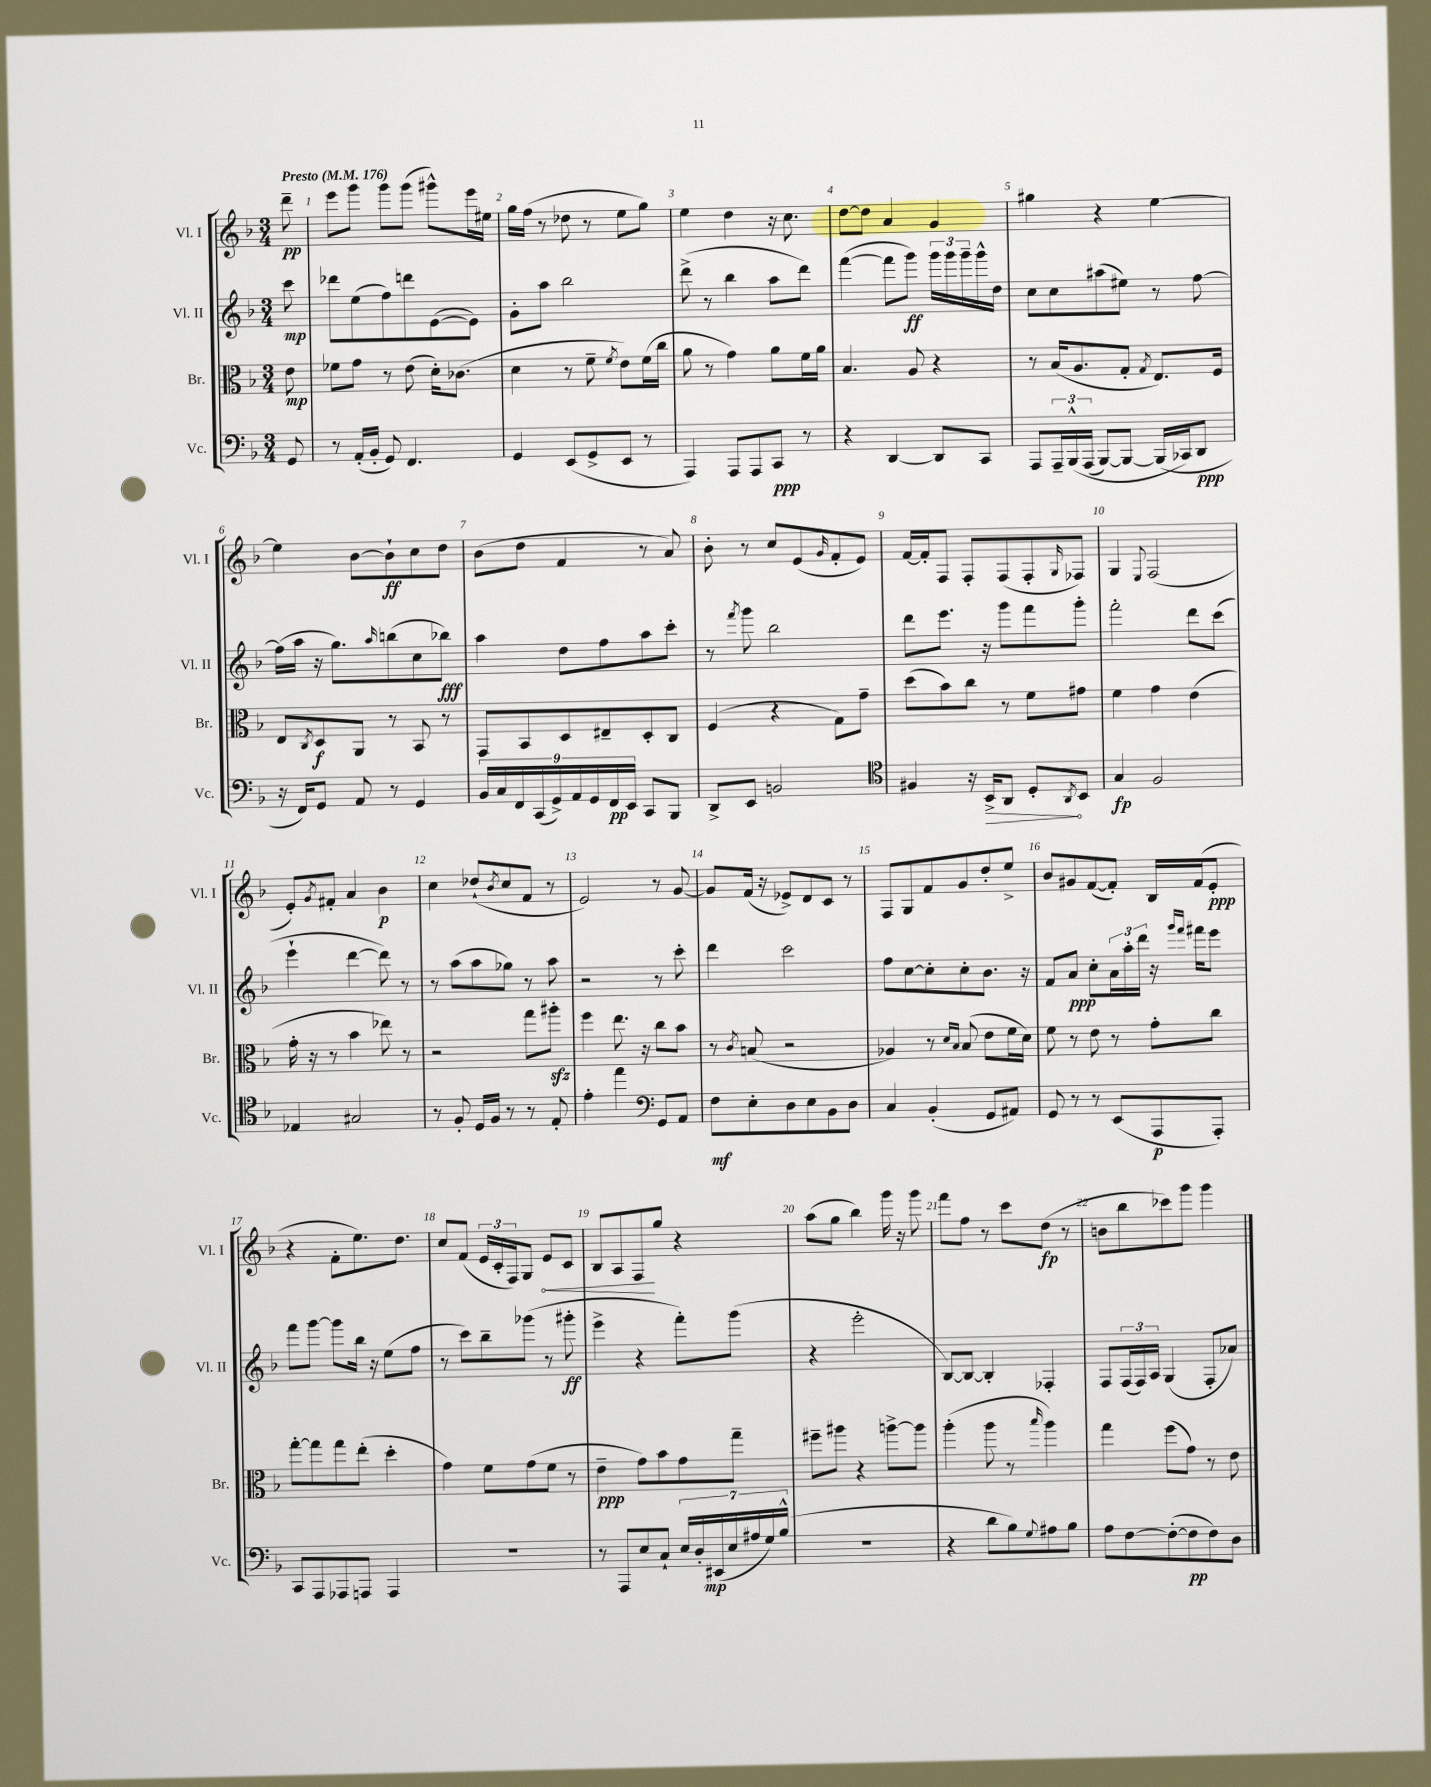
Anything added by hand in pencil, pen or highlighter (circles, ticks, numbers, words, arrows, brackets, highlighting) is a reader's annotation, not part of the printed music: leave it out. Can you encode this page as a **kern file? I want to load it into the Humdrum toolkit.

**kern	**dynam	**kern	**dynam	**kern	**dynam	**kern	**dynam
*part4	*part4	*part3	*part3	*part2	*part2	*part1	*part1
*staff4	*staff4	*staff3	*staff3	*staff2	*staff2	*staff1	*staff1
*I"Vc.	*	*I"Br.	*	*I"Vl. II	*	*I"Vl. I	*
*I'Vc.	*	*I'Br.	*	*I'Vl. II	*	*I'Vl. I	*
*clefF4	*	*clefC3	*	*clefG2	*	*clefG2	*
*k[b-]	*	*k[b-]	*	*k[b-]	*	*k[b-]	*
*M3/4	*	*M3/4	*	*M3/4	*	*M3/4	*
*MM176	*	*MM176	*	*MM176	*	*MM176	*
=	=	=	=	=	=	=	=
!	!	!	!	!	!	!LO:TX:a:B:t=Presto	!
8GG/	.	8e\	mp	8ccc\	mp	8ddd~\	pp
=1	=1	=1	=1	=1	=1	=1	=1
8r	.	8f-X\L	.	8ddd-X\L	.	8eee\L	.
(16AA'/LL	.	8g\J	.	(8ee\	.	8ggg\J	.
16BB-'/JJ	.	.	.	.	.	.	.
8GG/)	.	8r	.	8ff\)	.	8ggg\L	.
4.FF/	.	(8e\	.	8dddn\	.	(8ggg\J	.
.	.	16d'\KL)	.	([8e\	.	8ggg#X^^\L)	.
.	.	(8.c-X\J	.	.	.	.	.
.	.	.	.	8e\J])	.	16eee\L	.
.	.	.	.	.	.	16ee#X\JJ	.
=2	=2	=2	=2	=2	=2	=2	=2
4GG/	.	4d\	.	8g'\L	.	16gg\LL	.
.	.	.	.	.	.	(16ff\JJ	.
.	.	.	.	8aa\J	.	8r	.
(8EE/L	.	8r	.	2bb-\	.	8dd-X\	.
8GG^/	.	8f~\	.	.	.	8r	.
.	.	8qf/	.	.	.	.	.
8EE/J	.	8e\L)	.	.	.	8ee\L	.
8r	.	(16f\L	.	.	.	8gg\J)	.
.	.	16cc\JJ	.	.	.	.	.
=3	=3	=3	=3	=3	=3	=3	=3
4AAA/)	.	8a\	.	(8ddd^\	.	4ee\	.
.	.	8r	.	8r	.	.	.
8AAA/L	.	4g\)	.	4bb-\	.	4dd\	.
8AAA/	.	.	.	.	.	.	.
8CC/J	ppp	8a\L	.	8aa\L	.	16r	.
.	.	.	.	.	.	8.cc\	.
8r	.	16f\L	.	8ddd\J)	.	.	.
.	.	16a\JJ	.	.	.	.	.
=4	=4	=4	=4	=4	=4	=4	=4
4r	.	4.B-/	.	([4fff\	.	[8dd\L	.
.	.	.	.	.	.	8dd\J]	.
[4DD/	.	.	.	8fff\L]	.	4a/	.
.	.	8A/	.	8ggg\J)	ff	.	.
8DD/L]	.	4r	.	24ggg\LL	.	4g/	.
.	.	.	.	24ggg\	.	.	.
.	.	.	.	24ggg~\	.	.	.
8CC/J	.	.	.	16ggg^^\	.	.	.
.	.	.	.	16dd\JJ	.	.	.
=5	=5	=5	=5	=5	=5	=5	=5
8AAA/L	.	8r	.	8cc\L	.	4gg#X\	.
24AAA~/L	.	(16B-/KL	.	8cc\	.	.	.
(24BBB-^^/	.	.	.	.	.	.	.
.	.	8.A/	.	.	.	.	.
(24AAA/JJ	.	.	.	.	.	.	.
[8BBB-/L)	.	.	.	(8aa#X\	.	4r	.
8BBB-/J_	.	8G'/J	.	8ee#X\J)	.	.	.
.	.	8qG/	.	.	.	.	.
(16BBB-/LL]	.	8.E/L)	.	8r	.	[4ee\	.
16CC-X/J)	.	.	.	.	.	.	.
8DD/J	ppp	.	.	[8ff\	.	.	.
.	.	16F/Jk	.	.	.	.	.
!!LO:LB:g=z
=6	=6	=6	=6	=6	=6	=6	=6
16r	.	8E/L	.	(16ff\LL]	.	4ee\]	.
16FF/KL)	.	.	.	16aa\JJ	.	.	.
.	.	8qC/	.	.	.	.	.
8GG/J	.	8D/	f	16r	.	.	.
.	.	.	.	8.gg\L)	.	.	.
8AA/	.	8AA/J	.	.	.	[8b-\L	.
.	.	.	.	16qqaa/	.	.	.
8r	.	8r	.	(8bbn\	.	8b-`\]	ff
4GG/	.	8BB-/	.	8cc\	.	8cc\	.
.	.	8r	.	8bb-X\J)	fff	8dd\J	.
=7	=7	=7	=7	=7	=7	=7	=7
18BB-/LL	.	8GG/L	.	4aa\	.	(8b-\L	.
18C/	.	.	.	.	.	.	.
18FF/	.	.	.	.	.	.	.
.	.	8BB-/	.	.	.	8dd\J	.
(18CC/	.	.	.	.	.	.	.
18GG^/)	.	.	.	.	.	.	.
.	.	8D/	.	8dd\L	.	4f/	.
18AA/	.	.	.	.	.	.	.
18GG/	.	.	.	.	.	.	.
.	.	8E#X~/	.	8ff\	.	.	.
18FF/	pp	.	.	.	.	.	.
18EE/JJ	.	.	.	.	.	.	.
8CC/L	.	8D'/	.	8aa\	.	8r	.
8BBB-/J	.	8C/J	.	8ccc'\J	.	8a/)	.
=8	=8	=8	=8	=8	=8	=8	=8
8DD^/L	.	(4F/	.	8r	.	8b-'\	.
.	.	.	.	8qfff/	.	.	.
8EE/J	.	.	.	8ggg\	.	8r	.
2BBn/	.	4r	.	2bb-\	.	8cc/L	.
.	.	.	.	.	.	(8e/	.
.	.	.	.	.	.	16qqg/	.
.	.	8G\L)	.	.	.	8f'/	.
.	.	8g~\J	.	.	.	8e/J)	.
=9	=9	=9	=9	=9	=9	=9	=9
*clefC4	*	*	*	*	*	*	*
4F#X/	.	(8dd\L	.	8ddd\L	.	[16f/LL	.
.	.	.	.	.	.	16f'/J]	.
.	.	8b-\)	.	8.eee\J	.	8F/J	.
16r	.	8cc\J	.	.	.	8F'/L	.
!	!LO:HP:b	!	!	!	!	!	!
16BB-^/KL	>	.	.	16r	.	.	.
8AA/J	.	8r	.	8ggg\L	.	(8F/	.
8D'/L	.	8f\L	.	8fff\	.	8F'/	.
8qAA/	.	.	.	.	.	16qqG/	.
8BB-/J	]	8g#X\J	.	8ggg'\J	.	8F-X/J)	.
=10	=10	=10	=10	=10	=10	=10	=10
4G/	fp	4f\	.	2fff'\	.	4G/	.
.	.	.	.	.	.	8qqE/	.
2F/	.	4g\	.	.	.	(2F/	.
.	.	(4e\	.	8ddd\L	.	.	.
.	.	.	.	(8ccc\J	.	.	.
!!LO:LB:g=z
=11	=11	=11	=11	=11	=11	=11	=11
4E-X/	.	16g'\	.	4eee`\	.	8e'/L)	.
.	.	16r	.	.	.	.	.
.	.	.	.	.	.	8qg/	.
.	.	8r	.	.	.	8f#X'/J	.
2G#X/	.	4b-\	.	[4ddd\	.	4a/	.
.	.	8ee-X\)	.	8ddd\])	.	4b-\	p
.	.	8r	.	8r	.	.	.
=12	=12	=12	=12	=12	=12	=12	=12
8r	.	2r	.	8r	.	4cc\	.
8F'/	.	.	.	(8aa\L	.	.	.
16D/LL	.	.	.	8aa\	.	(8dd-X`/L	.
16F/JJ	.	.	.	.	.	.	.
.	.	.	.	.	.	8qb-/	.
8r	.	.	.	8gg-X\J)	.	8cc/	.
8r	.	8gg\L	.	8r	.	8f/J	.
8E'/	.	8aa#Xzz'\J	.	8aa\	.	8r	.
=13	=13	=13	=13	=13	=13	=13	=13
4e'\	.	4ff\	.	2r	.	2e/)	.
4ee\	.	8.ee\	.	.	.	.	.
.	.	16r	.	.	.	.	.
*clefF4	*	*	*	*	*	*	*
8GG/L	.	8cc\L	.	8r	.	8r	.
8AA/J	.	8b-\J	.	8ccc'\	.	[8g/	.
=14	=14	=14	=14	=14	=14	=14	=14
8F\L	mf	8r	.	4ddd\	.	8g/L]	.
.	.	8qc/	.	.	.	.	.
8E'\	.	(8Bn/	.	.	.	(16f/Jk	.
.	.	.	.	.	.	16r	.
8D\	.	2r	.	2ccc\	.	8e-X^/L)	.
8E\	.	.	.	.	.	8d/	.
8BB-\	.	.	.	.	.	8c/J	.
8D\J	.	.	.	.	.	8r	.
=15	=15	=15	=15	=15	=15	=15	=15
4C/	.	4A-X/)	.	8ff\L	.	8F/L	.
.	.	.	.	[8cc\	.	8G/	.
(4BB-'/	.	8r	.	8cc'\]	.	8f/	.
.	.	16qqd/LL	.	.	.	.	.
.	.	16qqB-/JJ	.	.	.	.	.
.	.	(8B-/	.	8cc'\	.	8g/	.
8GG/L	.	8e\L	.	8.b-\J	.	8dd'/	.
8AA#X/J)	.	16f\L	.	.	.	8ee^/J	.
.	.	16d\JJ)	.	16r	.	.	.
=16	=16	=16	=16	=16	=16	=16	=16
8GG/	.	8f\	.	8f/L	.	8b-/L	.
8r	.	8r	.	8a/J	ppp	8g#X/	.
8r	.	8e\	.	8cc'\L	.	([8f/	.
(8EE/L	.	8r	.	24a\L	.	8f'/J])	.
.	.	.	.	24aa'\	.	.	.
.	.	.	.	24ddd\JJ	.	.	.
8AAA/	p	8g'\L	.	16r	.	16B-/LL	.
.	.	.	.	16qqggg/LL	.	.	.
.	.	.	.	16qqfff/JJ	.	.	.
.	.	.	.	16fff#X\KL	.	(16f/J	.
8AAA'/J)	.	8cc\J	.	8eee\J	.	8e'/J	ppp
!!LO:LB:g=z
=17	=17	=17	=17	=17	=17	=17	=17
8CC/L	.	[8gg'\L	.	8fff\L	.	4r	.
8AAA/	.	8gg\]	.	[8ggg\J	.	.	.
8AAA-X/	.	8gg\	.	8ggg\L]	.	8f'\L	.
8AAAn/J	.	(8ee'\J	.	16bb-\Jk	.	8.ee\)	.
.	.	.	.	16r	.	.	.
4AAA/	.	4dd'\	.	(8ee\L	.	.	.
.	.	.	.	.	.	8.dd\J	.
.	.	.	.	8ff\J	.	.	.
=18	=18	=18	=18	=18	=18	=18	=18
2.r	.	4g\)	.	8r	.	8cc/L	.
.	.	.	.	8ccc\L)	.	(8f/J	.
.	.	8f\L	.	8bb-~\	.	24e/LL	.
.	.	.	.	.	.	24c'/	.
.	.	.	.	.	.	24F/J)	.
.	.	(8g\	.	(8ggg-X\J	.	8G/J	.
!	!	!	!	!	!	!	!LO:HP:b
.	.	8f\J	.	8r	.	8e/L	<
.	.	8r	.	8ggg#X'\	ff	8c/J	.
=19	=19	=19	=19	=19	=19	=19	=19
8r	.	4e~\	ppp	4eee^\	.	8B-/L	.
8AAA/L	.	.	.	.	.	8A/	.
8E/	.	8g\L)	.	4r	.	8F/	.
8C`/J	.	8b-\	.	.	.	8gg/J	[
28E/LL	.	8g\	.	8fff'\L)	.	4r	.
28D'/	.	.	.	.	.	.	.
(28EE#X/	mp	.	.	.	.	.	.
28E/	.	.	.	.	.	.	.
.	.	8gg~\J	.	(8ggg\J	.	.	.
28A#X/	.	.	.	.	.	.	.
28G/)	.	.	.	.	.	.	.
(28B-^^/JJ	.	.	.	.	.	.	.
=20	=20	=20	=20	=20	=20	=20	=20
2.r	.	8ff#X~\L	.	4r	.	(8aa\L	.
.	.	8aa#X\J	.	.	.	8gg\J	.
.	.	4r	.	2eee'\	.	4bb-\)	.
.	.	[8aan^\L	.	.	.	16ggg\	.
.	.	.	.	.	.	16r	.
.	.	8aa\J]	.	.	.	8ggg\	.
=21	=21	=21	=21	=21	=21	=21	=21
4r	.	(4aa'\	.	[8B-/L)	.	8fff\L	.
.	.	.	.	8B-/J_	.	8ff\J	.
8d\L	.	8aa\	.	4B-'/]	.	8r	.
8B-\)	.	8r	.	.	.	8ccc\L	.
8qqG/	.	16qqbb-/	.	.	.	.	.
8A#X\	.	4aa\)	.	4F-X'/	.	(8dd\J	fp
8B-\J	.	.	.	.	.	8r	.
=22	=22	=22	=22	=22	=22	=22	=22
8A\L	.	4gg\	.	8F/L	.	8bn\L	.
[8F\	.	.	.	(24F/L	.	8bb-\	.
.	.	.	.	24F/)	.	.	.
.	.	.	.	24A/JJ	.	.	.
(8F'\_	.	(8ff\L	.	(4G/	.	8ccc-X\)	.
8F\]	pp	8g\J)	.	.	.	8ggg\J	.
8F\)	.	8r	.	8F'/L	.	4ggg\	.
8D\J	.	8e\	.	8a-X/J)	.	.	.
==	==	==	==	==	==	==	==
*-	*-	*-	*-	*-	*-	*-	*-
